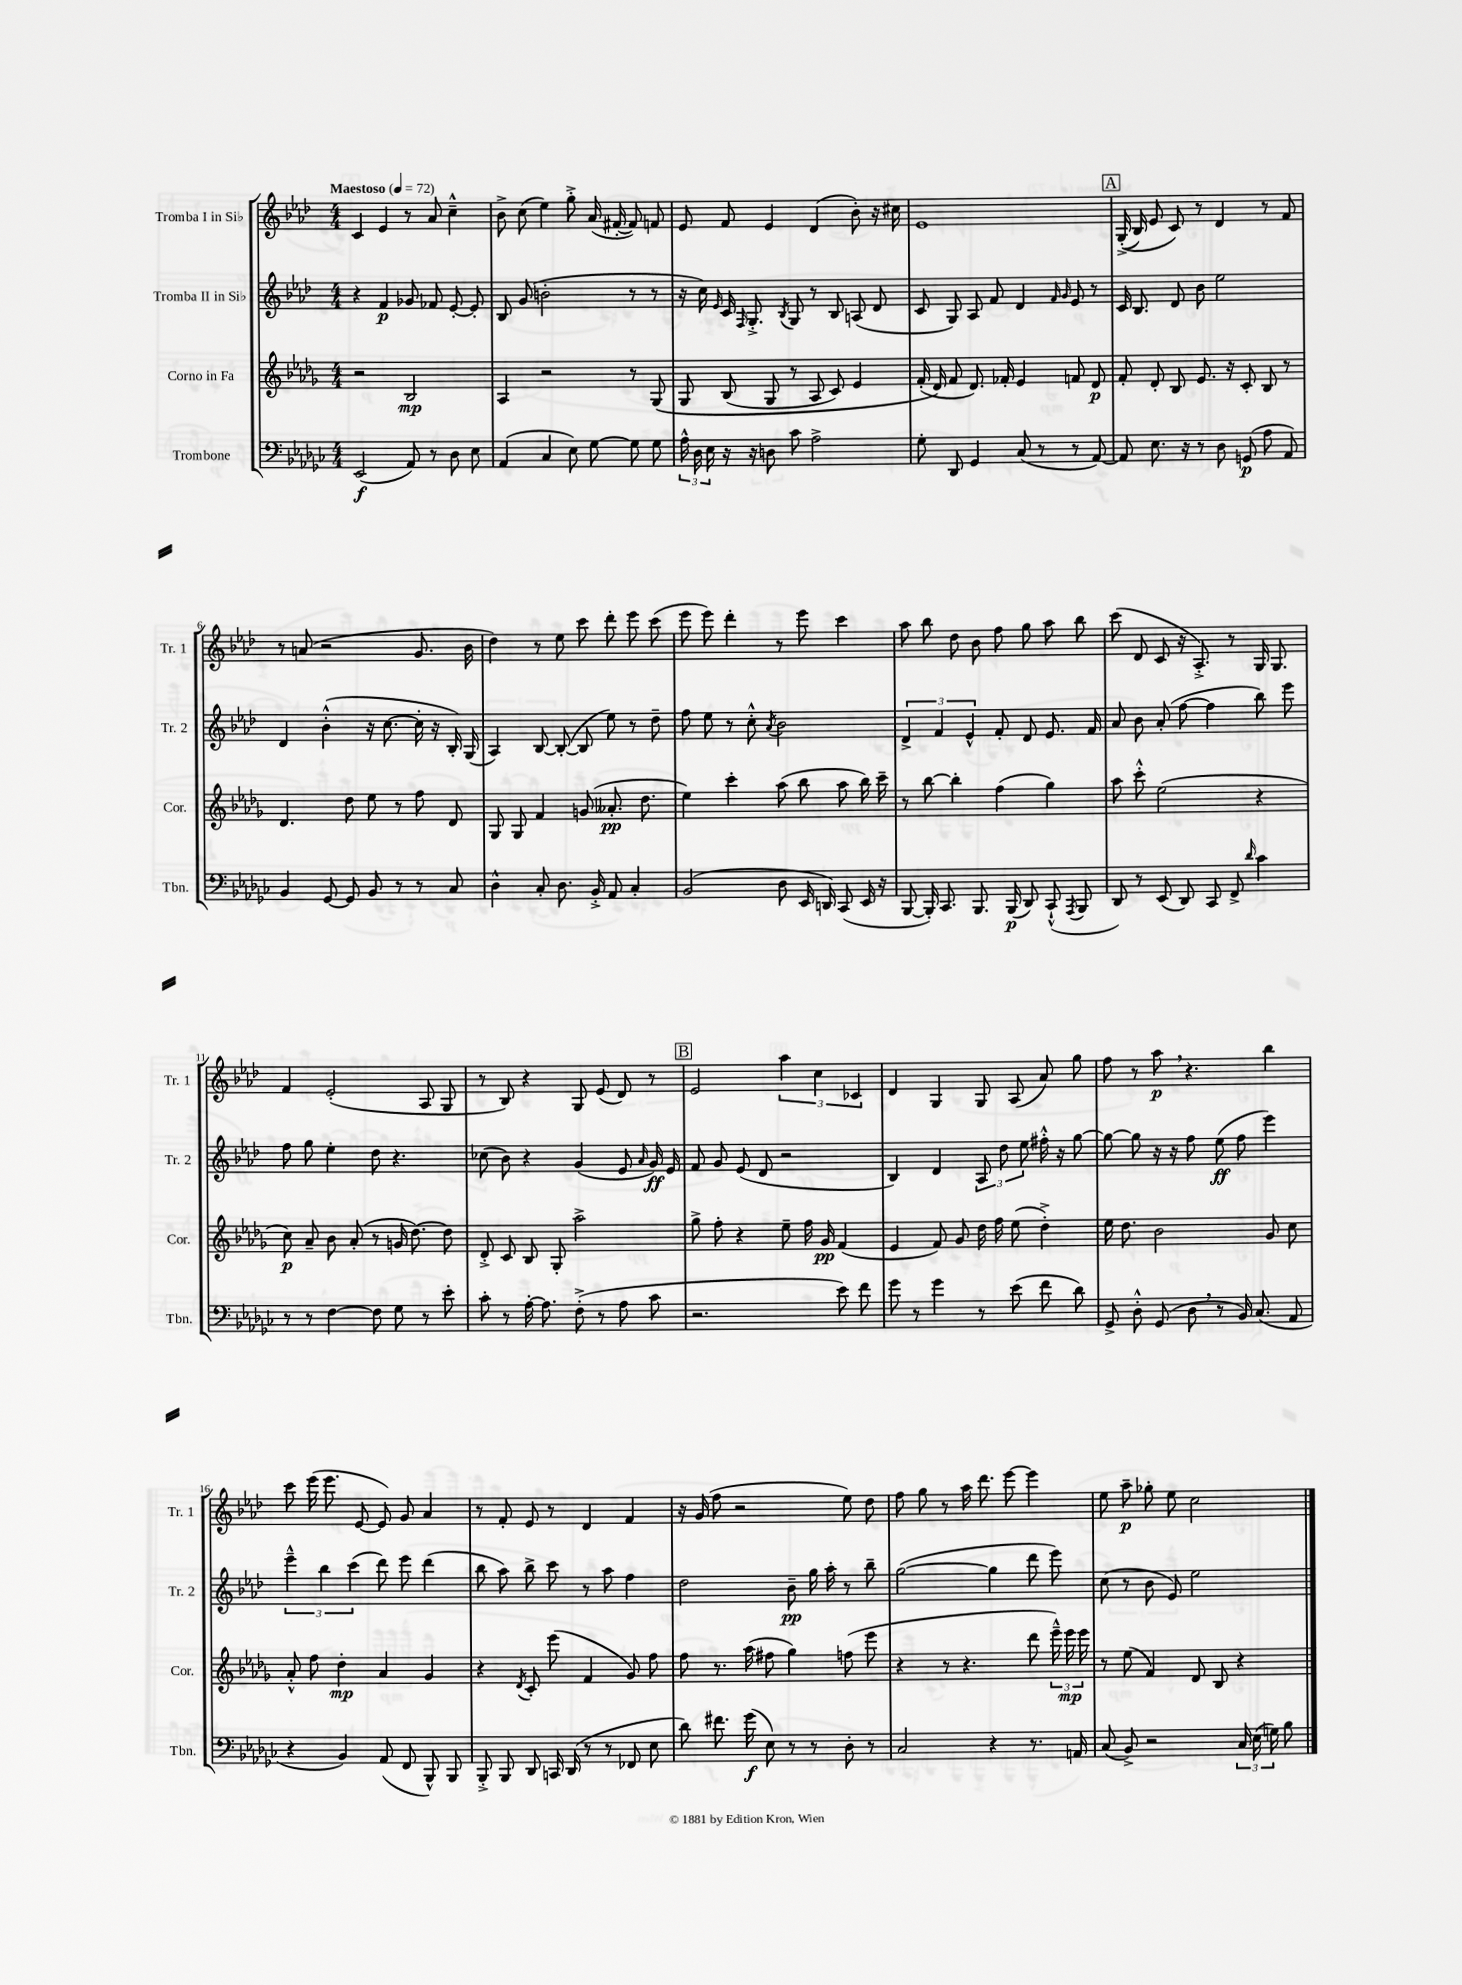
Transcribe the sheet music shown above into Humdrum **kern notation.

**kern	**dynam	**kern	**dynam	**kern	**dynam	**kern	**dynam
*part4	*part4	*part3	*part3	*part2	*part2	*part1	*part1
*staff4	*staff4	*staff3	*staff3	*staff2	*staff2	*staff1	*staff1
*I"Trombone	*	*I"Corno in Fa	*	*I"Tromba II in Si♭	*	*I"Tromba I in Si♭	*
*I'Tbn.	*	*I'Cor.	*	*I'Tr. 2	*	*I'Tr. 1	*
*clefF4	*	*clefG2	*	*clefG2	*	*clefG2	*
*k[b-e-a-d-g-c-]	*	*k[b-e-a-d-g-]	*	*k[b-e-a-d-]	*	*k[b-e-a-d-]	*
*M4/4	*	*M4/4	*	*M4/4	*	*M4/4	*
*MM72	*	*MM72	*	*MM72	*	*MM72	*
=1	=1	=1	=1	=1	=1	=1	=1
!	!	!	!	!	!	!LO:TX:a:B:t=Maestoso	!
(2EE-/	f	2r	.	4r	.	4c/	.
.	.	.	.	4f/	p	4e-/	.
8AA-/)	.	2B-/	mp	8g-X/	.	8r	.
8r	.	.	.	8f-X/	.	8a-/	.
8D-\	.	.	.	[8e-'/	.	4cc~^^\	.
8E-\	.	.	.	8e-'/]	.	.	.
=2	=2	=2	=2	=2	=2	=2	=2
(4AA-/	.	4A-/	.	8B-/	.	8b-^\	.
.	.	.	.	(8g/	.	(8cc\	.
4C-/	.	2r	.	2bn'\	.	4ee-\)	.
8E-\)	.	.	.	.	.	8gg'^\	.
[8G-\	.	.	.	.	.	(16a-/	.
.	.	.	.	.	.	[16f#X'/	.
8G-\]	.	8r	.	8r	.	8f#/])	.
8G-\	.	(8G-/	.	8r	.	8fn/	.
=3	=3	=3	=3	=3	=3	=3	=3
24A-^^\	.	8G-/	.	16r	.	8e-/	.
24D-\	.	.	.	.	.	.	.
.	.	.	.	16cc\)	.	.	.
24E-\	.	.	.	.	.	.	.
.	.	.	.	16qqe-/	.	.	.
16r	.	(8B-/	.	16c/	.	8f/	.
.	.	.	.	16qqF/	.	.	.
16r	.	.	.	8.G'^/	.	.	.
8Dn\	.	8G-/	.	.	.	4e-/	.
.	.	.	.	8qB-/	.	.	.
8c-\	.	8r	.	8G/	.	.	.
2A-^\	.	8A-/	.	8r	.	(4d-/	.
.	.	8c/)	.	8B-/	.	.	.
.	.	4e-/	.	(8An/	.	8b-'\)	.
.	.	.	.	8d-/	.	16r	.
.	.	.	.	.	.	16cc#X\	.
=4	=4	=4	=4	=4	=4	=4	=4
8G-'\	.	(16f'/	.	8c/	.	1e-	.
.	.	16d-/)	.	.	.	.	.
8DD-/	.	8f/	.	8G/)	.	.	.
4GG-/	.	8.d-/)	.	8A-/	.	.	.
.	.	.	.	8f/	.	.	.
.	.	16f-X'/	.	.	.	.	.
(8C-/	.	4e-/	.	4d-/	.	.	.
8r	.	.	.	.	.	.	.
.	.	.	.	16qqf/	.	.	.
.	.	.	.	16qqg/	.	.	.
8r	.	8fn/	.	8e-/	.	.	.
[8AA-/)	.	8d-/	p	8r	.	.	.
!!LO:REH:place=s1:t=A
=5	=5	=5	=5	=5	=5	=5	=5
8AA-/]	.	8f'/	.	16c/	.	((16G'^/	.
.	.	.	.	8.B-/	.	16B-/)	.
8.E-\	.	8d-'/	.	.	.	8e-/	.
.	.	8B-/	.	8d-/	.	8c/)	.
16r	.	.	.	.	.	.	.
8r	.	8.e-/	.	8b-\	.	8r	.
8D-\	.	.	.	2ee-\	.	4d-/	.
.	.	16r	.	.	.	.	.
(8GGn/	p	8c'/	.	.	.	.	.
8A-\	.	8B-/	.	.	.	8r	.
8AA-/)	.	8r	.	.	.	8f/	.
!!LO:LB:g=z
=6	=6	=6	=6	=6	=6	=6	=6
4BB-/	.	4.d-/	.	4d-/	.	8r	.
.	.	.	.	.	.	(8an/	.
[8GG-/	.	.	.	(4b-'^^\	.	2r	.
8GG-/]	.	8dd-\	.	.	.	.	.
8BB-/	.	8ee-\	.	16r	.	.	.
.	.	.	.	[8.cc\	.	.	.
8r	.	8r	.	.	.	.	.
8r	.	8ff\	.	16cc'\]	.	8.g/	.
.	.	.	.	16r	.	.	.
8C-/	.	8d-/	.	16B-'/)	.	.	.
.	.	.	.	(16G/	.	16b-\	.
=7	=7	=7	=7	=7	=7	=7	=7
4D-^^\	.	8G-/	.	4A-/)	.	4dd-\)	.
.	.	8G-/	.	.	.	.	.
8C-'/	.	4f/	.	[8B-/	.	8r	.
8.D-\	.	.	.	(8B-'/_	.	8ee-\	.
.	.	(8gn/	.	8B-/]	.	8ccc\	.
16BB-'^/	.	.	.	.	.	.	.
8AA-/	.	8.a--X'/	pp	8ee-\)	.	8ddd-'\	.
4C-'/	.	.	.	8r	.	8eee-\	.
.	.	8.dd-\	.	.	.	.	.
.	.	.	.	8dd-~\	.	(8ccc\	.
=8	=8	=8	=8	=8	=8	=8	=8
(2BB-/	.	4ee-\)	.	8ff\	.	8eee-\	.
.	.	.	.	8ee-\	.	8eee-\)	.
.	.	4ccc'\	.	8r	.	4ddd-'\	.
.	.	.	.	8cc'^^\	.	.	.
.	.	.	.	8qa-/	.	.	.
8D-\	.	(8aa-\	.	2b-\	.	8r	.
16EE-/	.	8bb-\	.	.	.	8eee-\	.
16DDn/)	.	.	.	.	.	.	.
(8CC-/	.	8aa-\	.	.	.	4ccc\	.
16EE-/	.	16bb-\)	.	.	.	.	.
16r	.	16ccc~\	.	.	.	.	.
=9	=9	=9	=9	=9	=9	=9	=9
[8BBB-/	.	8r	.	6d-^/	.	8aa-\	.
16BBB-'/])	.	[8bb-\	.	.	.	8bb-\	.
.	.	.	.	6f/	.	.	.
8.CC-/	.	.	.	.	.	.	.
.	.	4bb-'\]	.	.	.	8dd-\	.
.	.	.	.	6e-^^/	.	.	.
8.BBB-/	.	.	.	.	.	8b-\	.
.	.	(4ff\	.	8f'/	.	8ff\	.
(16BBB-/	p	.	.	.	.	.	.
8DD-/)	.	.	.	8d-/	.	8gg\	.
(8CC-`^^/	.	4gg-\)	.	8.e-/	.	8aa-\	.
8qAAA-/	.	.	.	.	.	.	.
8BBB-/	.	.	.	.	.	8bb-\	.
.	.	.	.	16f/	.	.	.
=10	=10	=10	=10	=10	=10	=10	=10
8DD-/)	.	8aa-\	.	8a-/	.	(8ccc\	.
8r	.	8ccc'^^\	.	8b-\	.	8d-/	.
(8EE-/	.	(2ee-\	.	(8a-'/	.	8c/	.
8DD-/)	.	.	.	[8ff\	.	16r	.
.	.	.	.	.	.	8.A-'^/)	.
8CC-/	.	.	.	4ff\]	.	.	.
8FF^/	.	.	.	.	.	8r	.
16qqd-/	.	.	.	.	.	.	.
4c-\	.	4r	.	8bb-\)	.	16G/	.
.	.	.	.	.	.	8.G/	.
.	.	.	.	8eee-\	.	.	.
!!LO:LB:g=z
=11	=11	=11	=11	=11	=11	=11	=11
8r	.	8cc\)	p	8ff\	.	4f/	.
8r	.	8a-~/	.	8gg\	.	.	.
[4F\	.	8b-\	.	4ee-'\	.	(2e-'/	.
.	.	(8a-'/	.	.	.	.	.
8F\]	.	8r	.	8dd-\	.	.	.
8G-\	.	16gn/	.	4.r	.	.	.
.	.	[8.dd-\)	.	.	.	.	.
8r	.	.	.	.	.	8A-/	.
8e-'\	.	8dd-\]	.	.	.	8G/	.
=12	=12	=12	=12	=12	=12	=12	=12
8c-'\	.	8d-'^/	.	(8cc-X\	.	8r	.
8r	.	8c/	.	8b-\)	.	8B-/)	.
[16A-'\	.	8B-/	.	4r	.	4r	.
8.A-\]	.	.	.	.	.	.	.
.	.	8G-'/	.	.	.	.	.
(8F'^\	.	2aa-^\	.	(4g/	.	8G/	.
8r	.	.	.	.	.	(8e-/	.
8A-\	.	.	.	8e-/	.	8d-/)	.
.	.	.	.	16qqa-/	.	.	.
8c-\	.	.	.	16g/)	ff	8r	.
.	.	.	.	16e-/	.	.	.
!!LO:REH:place=s1:t=B
=13	=13	=13	=13	=13	=13	=13	=13
2.r	.	8gg-^\	.	8f/	.	2e-/	.
.	.	8ff'\	.	8g/	.	.	.
.	.	4r	.	(8e-/	.	.	.
.	.	.	.	8d-/	.	.	.
.	.	8ee-~\	.	2r	.	6aa-\	.
.	.	16ff\	.	.	.	.	.
.	.	.	.	.	.	6cc\	.
.	.	16g-/	pp	.	.	.	.
8e-\)	.	(4f/	.	.	.	.	.
.	.	.	.	.	.	6c-X/	.
8f\	.	.	.	.	.	.	.
=14	=14	=14	=14	=14	=14	=14	=14
8g-\	.	4e-/	.	4B-/)	.	4d-/	.
8r	.	.	.	.	.	.	.
4g-\	.	8f/)	.	4d-/	.	4G/	.
.	.	8g-/	.	.	.	.	.
8r	.	16dd-\	.	12A-/	.	8G/	.
.	.	16ff\	.	.	.	.	.
.	.	.	.	12dd-\	.	.	.
(8e-\	.	(8ee-\	.	.	.	(8A-/	.
.	.	.	.	12ee-\	.	.	.
8f\	.	4dd-'^\)	.	16ff#X'^^\	.	8a-/)	.
.	.	.	.	16r	.	.	.
8d-\)	.	.	.	[8gg\	.	8gg\	.
=15	=15	=15	=15	=15	=15	=15	=15
8GG-^/	.	16ee-\	.	8gg\_	.	8ff\	.
.	.	8.dd-\	.	.	.	.	.
8D-'^^\	.	.	.	8gg\]	.	8r	.
(8GG-/	.	2b-\	.	16r	.	8aa-,\	p
.	.	.	.	16r	.	.	.
8D-,\	.	.	.	8ff\	.	4.r	.
8r	.	.	.	(8ee-\	ff	.	.
16BB-/)	.	.	.	8ff\	.	.	.
(8.C-/	.	.	.	.	.	.	.
.	.	8g-/	.	4eee-\)	.	4bb-\	.
8AA-/	.	8cc\	.	.	.	.	.
!!LO:LB:g=z
=16	=16	=16	=16	=16	=16	=16	=16
4r	.	8a-'^^/	.	6eee-~^^\	.	8ccc\	.
.	.	8ff\	.	.	.	(16eee-\	.
.	.	.	.	6bb-\	.	.	.
.	.	.	.	.	.	8.eee-\	.
4BB-/)	.	4dd-'\	mp	.	.	.	.
.	.	.	.	(6ccc\	.	.	.
.	.	.	.	.	.	[8e-/	.
(8AA-/	.	4a-/	.	8ddd-\)	.	8e-/])	.
8FF/	.	.	.	8eee-\	.	8g/	.
8BBB-^^/)	.	4g-/	.	(4ddd-\	.	4a-/	.
8BBB-/	.	.	.	.	.	.	.
=17	=17	=17	=17	=17	=17	=17	=17
8BBB-'^/	.	4r	.	8bb-\	.	8r	.
8BBB-/	.	.	.	8aa-\)	.	8f'/	.
.	.	8qd-/	.	.	.	.	.
8DD-/	.	8c'/	.	8bb-^\	.	8e-/	.
16CCn/	.	(8eee-\	.	8ccc\	.	8r	.
(16DD-/	.	.	.	.	.	.	.
8r	.	4f/	.	8r	.	4d-/	.
8r	.	.	.	8aa-\	.	.	.
8FF-X/	.	8g-/)	.	4ff\	.	4f/	.
8E-\	.	8ff\	.	.	.	.	.
=18	=18	=18	=18	=18	=18	=18	=18
8d-\)	.	8ff\	.	2dd-\	.	16r	.
.	.	.	.	.	.	(16g/	.
8.f#X\	.	8.r	.	.	.	8ff\	.
.	.	.	.	.	.	2r	.
(16g-\	f	(16aa-\	.	.	.	.	.
8E-\)	.	8ff#X\	.	.	.	.	.
8r	.	4gg-\)	.	8b-~\	pp	.	.
8r	.	.	.	16gg\	.	.	.
.	.	.	.	16aa-'\	.	.	.
8D-'\	.	(8ffn\	.	8r	.	8ee-\)	.
8r	.	8eee-\	.	8bb-~\	.	8dd-\	.
=19	=19	=19	=19	=19	=19	=19	=19
2C-/	.	4r	.	([2gg\	.	8ff\	.
.	.	.	.	.	.	8gg\	.
.	.	8r	.	.	.	8r	.
.	.	4.r	.	.	.	16aa-\	.
.	.	.	.	.	.	8.ddd-\	.
4r	.	.	.	4gg\]	.	.	.
.	.	.	.	.	.	[8eee-\	.
8.r	.	8ddd-\	.	8ddd-\	.	4eee-\]	.
.	.	24eee-~^^\)	.	8eee-\)	.	.	.
.	.	24eee-\	mp	.	.	.	.
16AAn/	.	.	.	.	.	.	.
.	.	24eee-\	.	.	.	.	.
=20	=20	=20	=20	=20	=20	=20	=20
(8C-/	.	8r	.	(8cc\	.	8ee-\	.
8BB-^/)	.	(8ee-\	.	8r	.	8aa-~\	p
2r	.	4f/)	.	8b-\	.	8gg-X'\	.
.	.	.	.	8e-/)	.	8ee-\	.
.	.	8d-/	.	2ee-\	.	2cc\	.
.	.	8B-/	.	.	.	.	.
24C-/	.	4r	.	.	.	.	.
(24E-\	.	.	.	.	.	.	.
24Gn\)	.	.	.	.	.	.	.
8B-\	.	.	.	.	.	.	.
==	==	==	==	==	==	==	==
*-	*-	*-	*-	*-	*-	*-	*-
